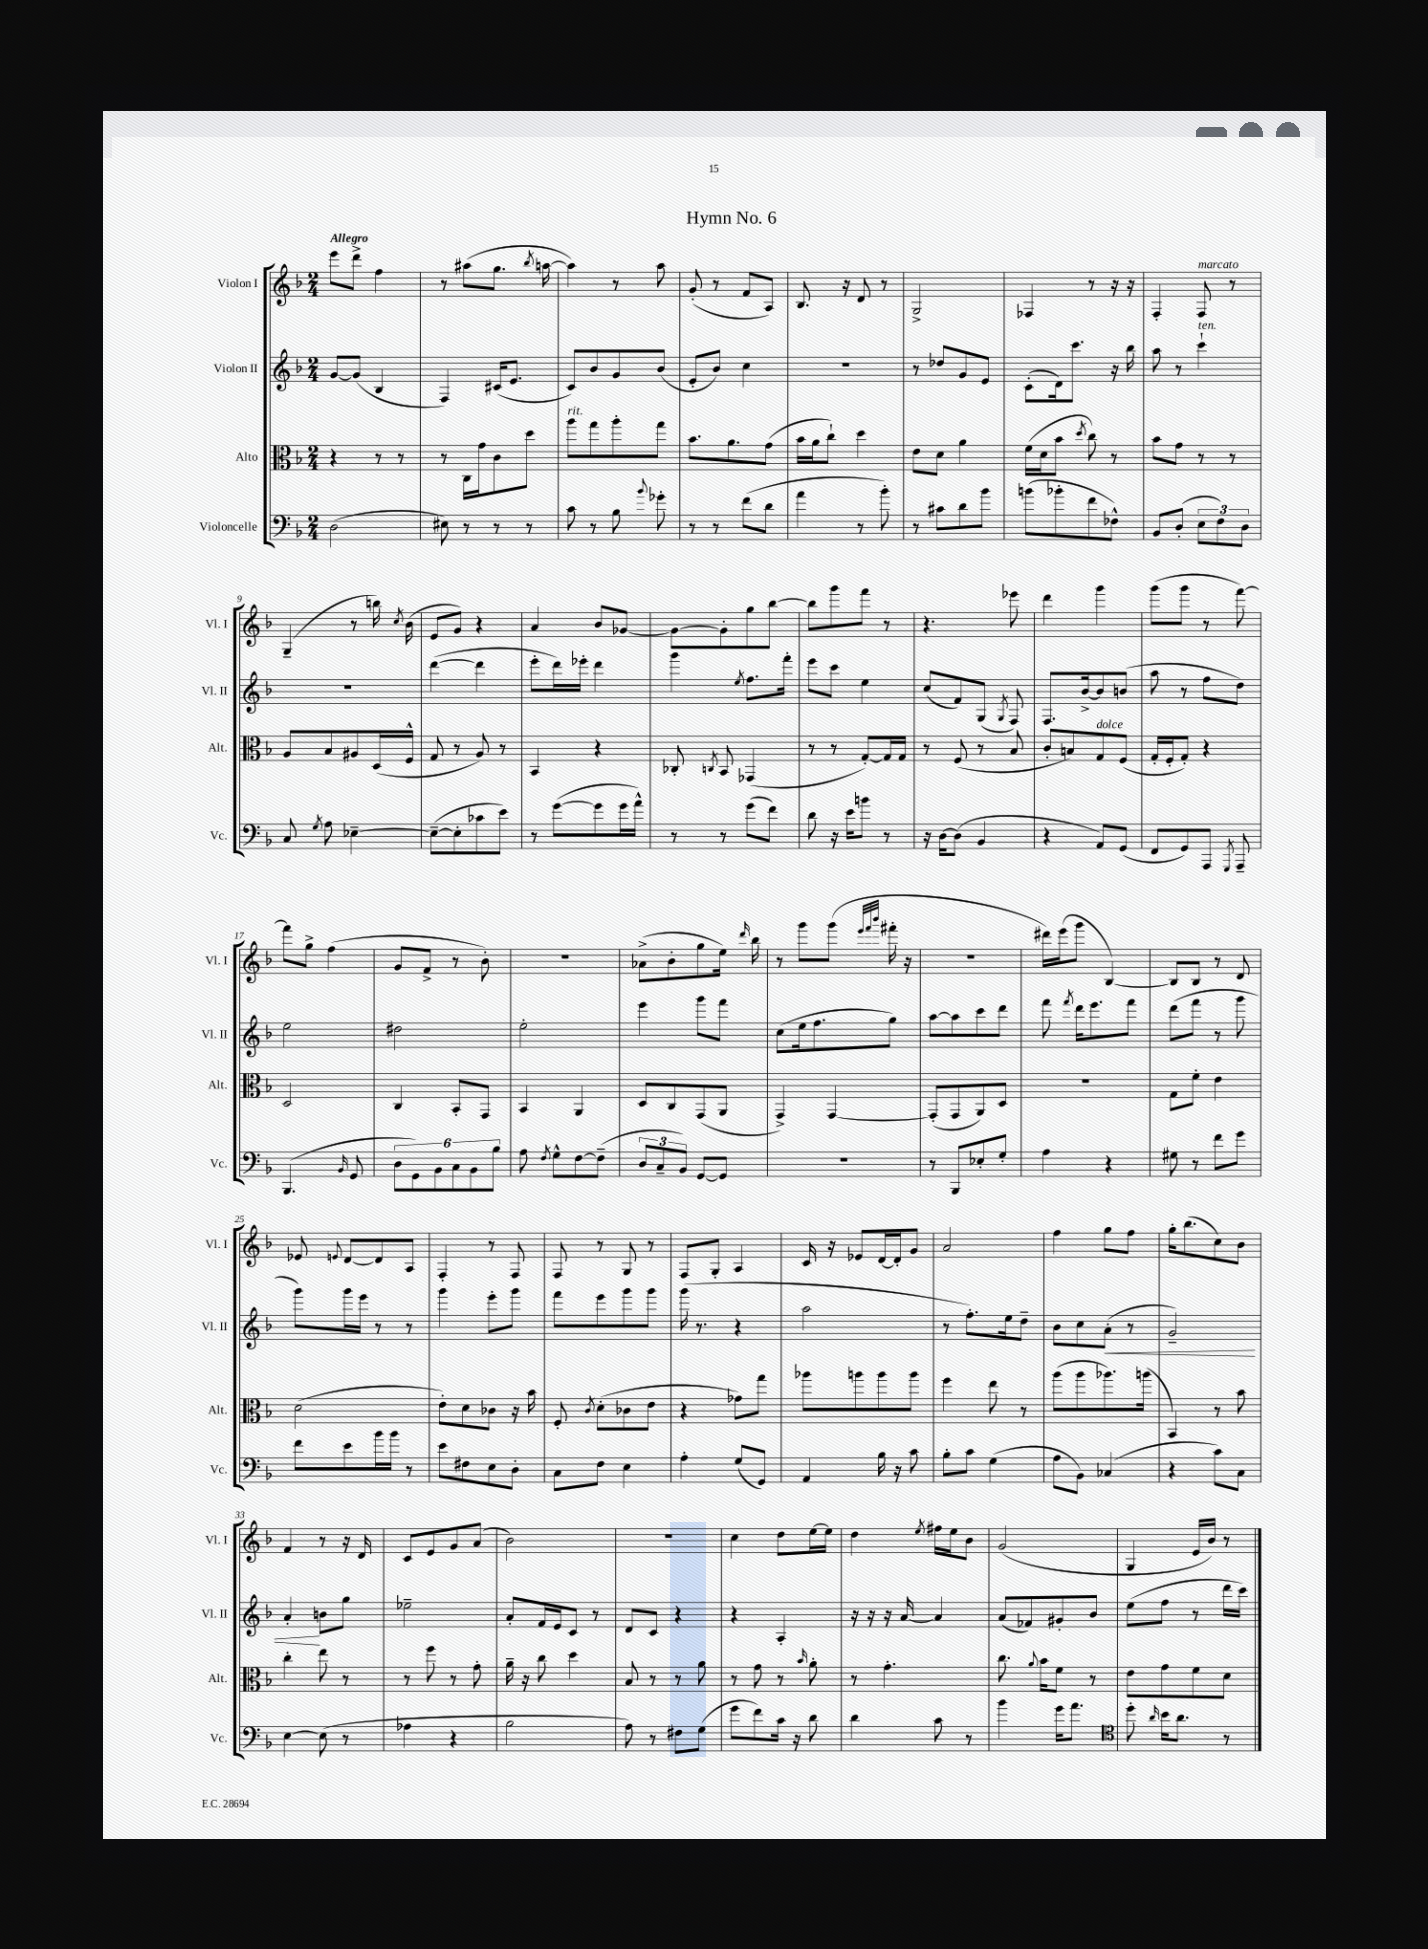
\header { title = "Hymn No. 6" }
<<
\new StaffGroup <<
\new Staff = "s0" \with { instrumentName = "Violon I" shortInstrumentName = "Vl. I" } {
    \clef treble \key f \major \numericTimeSignature \time 2/4 \tempo "Allegro"
    \autoBeamOff e'''8[ d'''8]-> f''4 |
    r8 ais''8[( g''8.] \acciaccatura { bes''8 } a''16~ |
    a''4) r8 a''8 |
    g'8-.( r8 f'8[ a8]) |
    bes8. r16 d'8 r8 |
    g2-> |
    fes4 r8 r16 r16 |
    f4-. f8^\markup { \italic "marcato" } r8 |
    g4--( r8 b''16) \acciaccatura { c''8 } bes'16( |
    e'8[ g'8]) r4 |
    a'4 bes'8[ ges'8]~ |
    ges'8[~ ges'8-. g''8 bes''8]~ |
    bes''8[ g'''8 f'''8] r8 |
    r4. ees'''8 |
    d'''4 g'''4 |
    g'''8[( g'''8] r8 f'''8~) |
    f'''8[ g''8]-> f''4( |
    g'8[ f'8]-> r8 bes'8-.) |
    R2 |
    aes'8[->( bes'8-. g''8 e''16]) \grace { d'''16 } bes''16 |
    r8 g'''8[ g'''8]( \grace { e'''32[ f'''32 bes'''32] } fis'''16-. r16 |
    r2 |
    dis'''16[) e'''16( g'''8] bes4~) |
    bes8[ bes8] r8 d'8 |
    ees'8 \appoggiatura { e'8 } d'8[~ d'8 a8] |
    f4-. r8 f8 |
    f8 r8 g8 r8 |
    f8[ g8]-. a4 |
    c'16 r16 ees'8[ d'16~ d'16-. g'8] |
    a'2 |
    f''4 g''8[ f''8] |
    g''16[-. bes''8.( c''8) bes'8] |
    f'4 r8 r16 d'16 |
    c'8[ e'8 g'8 a'8]( |
    bes'2) |
    r2 |
    c''4 d''8[ e''16~ e''16] |
    d''4 \acciaccatura { e''8 } fis''16[ e''16 bes'8] |
    g'2( |
    g4 e'16[ bes'16]) r8 \bar "|." |
}
\new Staff = "s1" \with { instrumentName = "Violon II" shortInstrumentName = "Vl. II" } {
    \clef treble \key f \major \numericTimeSignature \time 2/4
    \autoBeamOff g'8[~ g'8]( bes4 |
    f4) cis'16[( e'8.] |
    c'8[) bes'8 g'8 bes'8]( |
    e'8[-. bes'8]) c''4 |
    R2 |
    r8 des''8[ g'8 e'8] |
    c'8[-.( d'16) c'''8.] r16 bes''16 |
    a''8 r8 c'''4-!^\markup { \italic "ten." } |
    R2 |
    d'''4~( d'''4 |
    e'''8[-. d'''16) ees'''16]-. d'''4 |
    g'''4 \acciaccatura { e''8 } f''8.[ f'''16]-. |
    e'''8[ c'''8] e''4 |
    c''8[( f'8) g8]( \acciaccatura { g8 } f8) |
    f8.[ bes'16~-> bes'8 b'8]( |
    a''8 r8 f''8[ d''8]) |
    e''2 |
    dis''2 |
    e''2-. |
    e'''4 g'''8[ f'''8] |
    c''8[( e''16 f''8. g''8]) |
    a''8[~ a''8 c'''8 d'''8] |
    f'''8 \acciaccatura { f'''8 } d'''16[ e'''8. f'''8] |
    d'''8[( f'''8] r8 g'''8 |
    g'''8[) g'''16 e'''16] r8 r8 |
    g'''4 e'''8[-. g'''8] |
    f'''8[ e'''8 g'''8 g'''8] |
    g'''16( r8. r4 |
    a''2 |
    r8 f''8.[-.) e''16 d''8]-- |
    bes'8[ c''8 a'8]-.\<( r8 |
    g'2--) |
    a'4-.\! b'8[ g''8] |
    ees''2-- |
    a'8[-. f'16 e'16 c'8] r8 |
    d'8[ c'8] r4 |
    r4 a4-. |
    r16 r16 r16 a'16~ a'4 |
    a'8[( fes'8) gis'8-. bes'8] |
    e''8[( f''8] r8 d'''16[ c'''16]) \bar "|." |
}
\new Staff = "s2" \with { instrumentName = "Alto" shortInstrumentName = "Alt." } {
    \clef alto \key f \major \numericTimeSignature \time 2/4
    \autoBeamOff r4 r8 r8 |
    r8 c16[ g'16 c'8 d''8] |
    a''8[^\markup { \italic "rit." } g''8 a''8-. g''8] |
    bes'8.[ a'8. g'8]( |
    bes'16[ a'16 c''8]-!) d''4 |
    e'8[ d'8] a'4 |
    f'16[( d'16 bes'8] \acciaccatura { d''8 } c''8) r8 |
    bes'8[ g'8] r8 r8 |
    a8[ bes8 ais8 d16( f16]-^ |
    g8 r8 a8) r8 |
    bes,4 r4 |
    ces8-. \acciaccatura { c8 } bes,8 ges,4( |
    r8 r8 g8[~-.) g16 g16] |
    r8 f8( r8 bes8 |
    c'8[-. b8) g8^\markup { \italic "dolce" } f8]( |
    g16[-. f16-. g8]-.) r4 |
    d2 |
    c4 bes,8[-. g,8] |
    bes,4 a,4 |
    d8[ c8 g,8( a,8] |
    g,4->) g,4~ |
    g,8[-.( g,8 a,8) d8] |
    r2 |
    g8[ f'8]-. e'4 |
    d'2( |
    e'8[-.) d'8 ces'8] r16 bes'16 |
    f8-. \acciaccatura { c'8 } d'8[-.( ces'8 e'8] |
    r4 ges'8[) g''8] |
    aes''8[ a''8 a''8 a''8] |
    f''4 e''8 r8 |
    a''8[( a''8 aes''8.) a''16]( |
    bes,4) r8 bes'8 |
    c''4-. e''8 r8 |
    r8 f''8 r8 g'8-. |
    a'16-- r16 c''8 d''4 |
    bes8 r8 r8 a'8 |
    r8 g'8 r8 \grace { bes'16 } a'8-. |
    r8 g'4.-. |
    c''8. \appoggiatura { a'8 } bes'16[ f'8] r8 |
    e'8[ g'8 f'8 d'8] \bar "|." |
}
\new Staff = "s3" \with { instrumentName = "Violoncelle" shortInstrumentName = "Vc." } {
    \clef bass \key f \major \numericTimeSignature \time 2/4
    \autoBeamOff d2( |
    eis8) r8 r8 r8 |
    c'8 r8 bes8 \appoggiatura { bes'8 } ges'8-. |
    r8 r8 f'8[( d'8] |
    a'4 r8 bes'8-.) |
    r8 cis'8[ d'8 bes'8] |
    b'8[( bes'8-. f'8 fes8]-^) |
    bes,8[ d8]-.( \tuplet 3/2 { e8[ f8) d8] } |
    c8 \acciaccatura { g8 } a8 ees4~-- |
    ees8[~--( ees8-. ces'8 e'8]) |
    r8 g'8[~( g'8 g'16 a'16]-^) |
    r8 r8 g'8[( f'8]) |
    d'8 r16 e'16[ b'8] r8 |
    r16 d16[~ d8]( bes,4 |
    r4 a,8[) g,8]( |
    f,8[ g,8) a,,8] \acciaccatura { g,,8 } a,,8-- |
    bes,,4.( \grace { bes,16 } g,8 |
    \tuplet 6/4 { d8[ g,8) bes,8 c8 bes,8 bes8] } |
    a8 \acciaccatura { f8 } g8[-^ f8~ f8]--( |
    \tuplet 3/2 { d8[ c8-- bes,8]) } g,8[~ g,8] |
    R2 |
    r8 bes,,8[ ees8-. g8]-. |
    a4 r4 |
    gis8 r8 f'8[ g'8] |
    f'8[ e'8 bes'16 bes'16] r8 |
    e'8[ fis8 e8 d8]-. |
    c8[ f8] e4 |
    a4-. g8[( g,8]) |
    a,4 bes16 r16 c'8 |
    bes8[-. c'8] g4( |
    a8[ bes,8]) ces4( |
    r4 c'8[) c8] |
    e4~ e8( r8 |
    aes4 r4 |
    bes2 |
    a8) r8 fis8[ g8]( |
    g'8[ f'8) c'16] r16 d'8 |
    d'4 c'8 r8 |
    bes'4 g'16[ a'8.] |
    \clef tenor d''8-. \grace { a'16 } bes'16[ a'8.] r8 \bar "|." |
}
>>
>>
